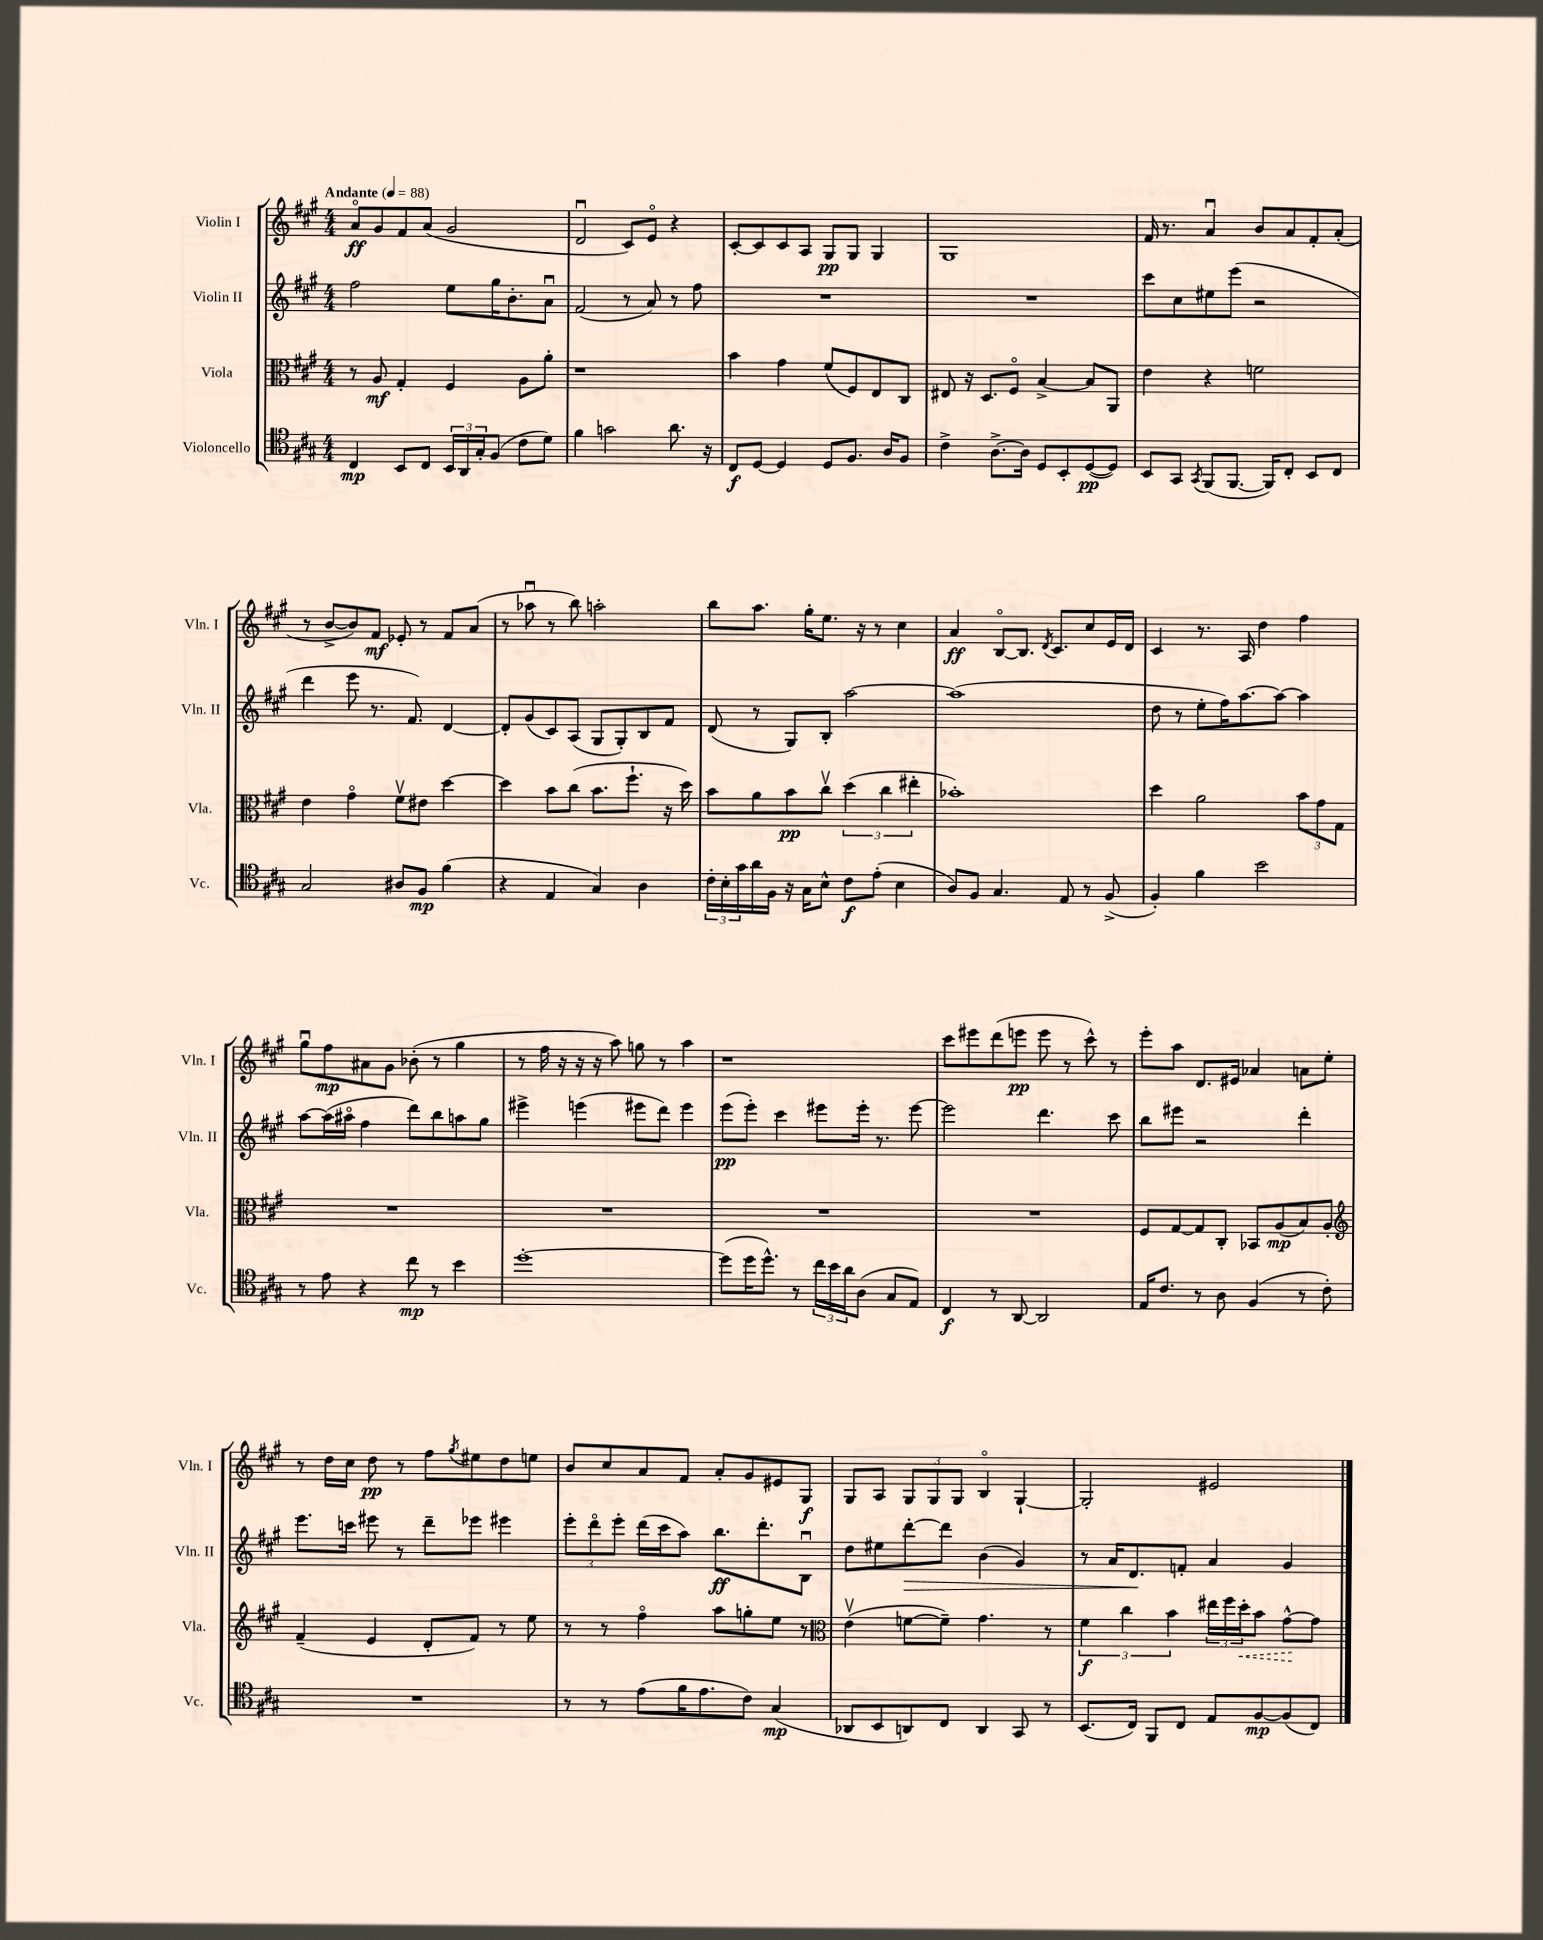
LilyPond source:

<<
\new StaffGroup <<
\new Staff = "s0" \with { instrumentName = "Violin I" shortInstrumentName = "Vln. I" } {
    \clef treble \key a \major \numericTimeSignature \time 4/4 \tempo "Andante" 4 = 88
    a'8\flageolet\ff gis'8 fis'8 a'8( gis'2 |
    d'2\downbow cis'8) e'8\flageolet r4 |
    cis'8~-. cis'8 cis'8 a8 gis8\pp gis8 gis4 |
    gis1 |
    fis'16 r8. a'4\downbow b'8 a'8 fis'8-. a'8-.( |
    r8 b'8~-> b'8) fis'8\mf ees'8-. r8 fis'8 a'8( |
    r8 aes''8\downbow r8 b''8) a''2-. |
    b''8 a''8. gis''16-. e''8. r16 r8 cis''4 |
    a'4\ff b8~\flageolet b8. \acciaccatura { d'8 } cis'8. cis''8 e'16 d'16 |
    cis'4 r8. a16 d''4 fis''4 |
    gis''8\downbow fis''8\mp ais'8 gis'8 bes'8-.( r8 gis''4 |
    r8 fis''16 r16 r16 r16 a''8) g''8 r8 a''4 |
    r1 |
    cis'''8 eis'''8 d'''8( e'''8\pp e'''8 r8 cis'''8-^) r8 |
    e'''8-. a''8 d'8. eis'16 aes'4 a'8 e''8-. |
    r8 d''16 cis''16 d''8\pp r8 fis''8 \acciaccatura { gis''8 } eis''8 d''8 e''8 |
    b'8 cis''8 a'8 fis'8 a'8-. gis'8 eis'8 gis8\f |
    gis8 a8 \tuplet 3/2 { gis8 gis8 gis8 } b4\flageolet gis4~-! |
    gis2-. eis'2 \bar "|." |
}
\new Staff = "s1" \with { instrumentName = "Violin II" shortInstrumentName = "Vln. II" } {
    \clef treble \key a \major \numericTimeSignature \time 4/4
    fis''2 e''8 gis''16 b'8.-. a'8\downbow |
    fis'2( r8 a'8) r8 fis''8 |
    R1 |
    R1 |
    cis'''8 cis''8 eis''8 e'''8( r2 |
    d'''4 e'''8 r8. fis'8.) d'4~ |
    d'8-. gis'8( cis'8) a8( gis8 gis8-.) b8 fis'8 |
    d'8( r8 gis8) b8-. a''2~ |
    a''1( |
    d''8 r8 e''8-. fis''16) a''8.~ a''8~ a''4 |
    a''8~ a''16( ais''16\flageolet fis''4 d'''8) b''8 a''8 gis''8 |
    eis'''4-> e'''4( eis'''8 d'''8) eis'''4 |
    e'''8\pp( e'''8-.) cis'''4 eis'''8 eis'''16-. r8. eis'''8~ |
    eis'''2 d'''4. cis'''8 |
    b''8 eis'''8 r2 d'''4-. |
    e'''8. c'''16 eis'''8 r8 d'''8-- ees'''8 eis'''4 |
    \tuplet 3/2 { e'''8-. d'''8\flageolet e'''8-. } d'''16( cis'''16 a''8) b''8.\ff d'''8.-. b8\downbow |
    d''8 eis''8 d'''8~-.\> d'''8 b'4( gis'4) |
    r8 a'16 d'8.\! f'8-. a'4 gis'4 \bar "|." |
}
\new Staff = "s2" \with { instrumentName = "Viola" shortInstrumentName = "Vla." } {
    \clef alto \key a \major \numericTimeSignature \time 4/4
    r8 a8\mf gis4-. fis4 a8 a'8-. |
    r1 |
    b'4 gis'4 fis'8( fis8) e8 cis8 |
    eis8 r16 d8. fis8\flageolet b4~-> b8 a,8 |
    e'4 r4 f'2 |
    e'4 gis'4\flageolet fis'8\upbow eis'8 d''4~ |
    d''4 b'8 cis''8( b'8. fis''8.-! r16 d''16) |
    b'8 a'8 b'8\pp cis''8\upbow \tuplet 3/2 { d''4( cis''4 eis''4-. } |
    bes'1-.) |
    d''4 a'2 \tuplet 3/2 { b'8 gis'8 gis8 } |
    R1 |
    R1 |
    R1 |
    R1 |
    fis8 gis8~ gis8 cis8-. bes,8 a8\mp( b8) a8-. |
    \clef treble fis'4--( e'4 d'8-. fis'8) r8 e''8 |
    r8 r8 fis''4\flageolet a''8 g''8-. e''8 r8 |
    \clef alto e'4\upbow( f'8~ f'8--) gis'4. r8 |
    \tuplet 3/2 { fis'4\f cis''4 b'4 } \tuplet 3/2 { eis''16 fis''16 \once \override Hairpin.style = #'dashed-line d''16-.\< } b'8 gis'8~-^\! gis'8 \bar "|." |
}
\new Staff = "s3" \with { instrumentName = "Violoncello" shortInstrumentName = "Vc." } {
    \clef tenor \key a \major \numericTimeSignature \time 4/4
    cis4\mp b,8 cis8 \tuplet 3/2 { b,16 a,16 gis16-. } fis8( cis'8 d'8) |
    fis'4 g'2 a'8. r16 |
    cis8\f d8~ d4 d8 fis8. a16 fis8 |
    cis'4-> a8.~-> a16 d8 b,8-. d8~\pp( d8) |
    b,8 gis,8 \acciaccatura { gis,8 } fis,8( fis,8.~ fis,16) cis8-. b,8 cis8 |
    gis2 ais8 fis8\mp fis'4( |
    r4 e4 gis4) a4 |
    \tuplet 3/2 { cis'16-. b16-. gis'16 } a'16 fis16 r16 gis16 b8-^ cis'8\f e'8-.( b4 |
    a8) fis8 gis4. e8 r8 fis8->( |
    fis4-.) fis'4 b'2 |
    r8 e'8 r4 cis''8\mp r8 b'4 |
    d''1~-. |
    d''8( d''16 d''8.-^) r8 \tuplet 3/2 { cis''16 b'16 a'16 } a8( gis8 e8) |
    cis4\f r8 a,8~ a,2 |
    e16 cis'8. r8 a8 fis4( r8 cis'8-.) |
    R1 |
    r8 r8 e'8( fis'16 e'8. cis'8) gis4\mp( |
    aes,8 b,8 a,8) cis8 a,4 gis,8 r8 |
    b,8.( cis16) fis,8 cis8 e8 fis8~\mp fis8( cis8) \bar "|." |
}
>>
>>
\layout { \context { \Score \remove "Bar_number_engraver" } }
